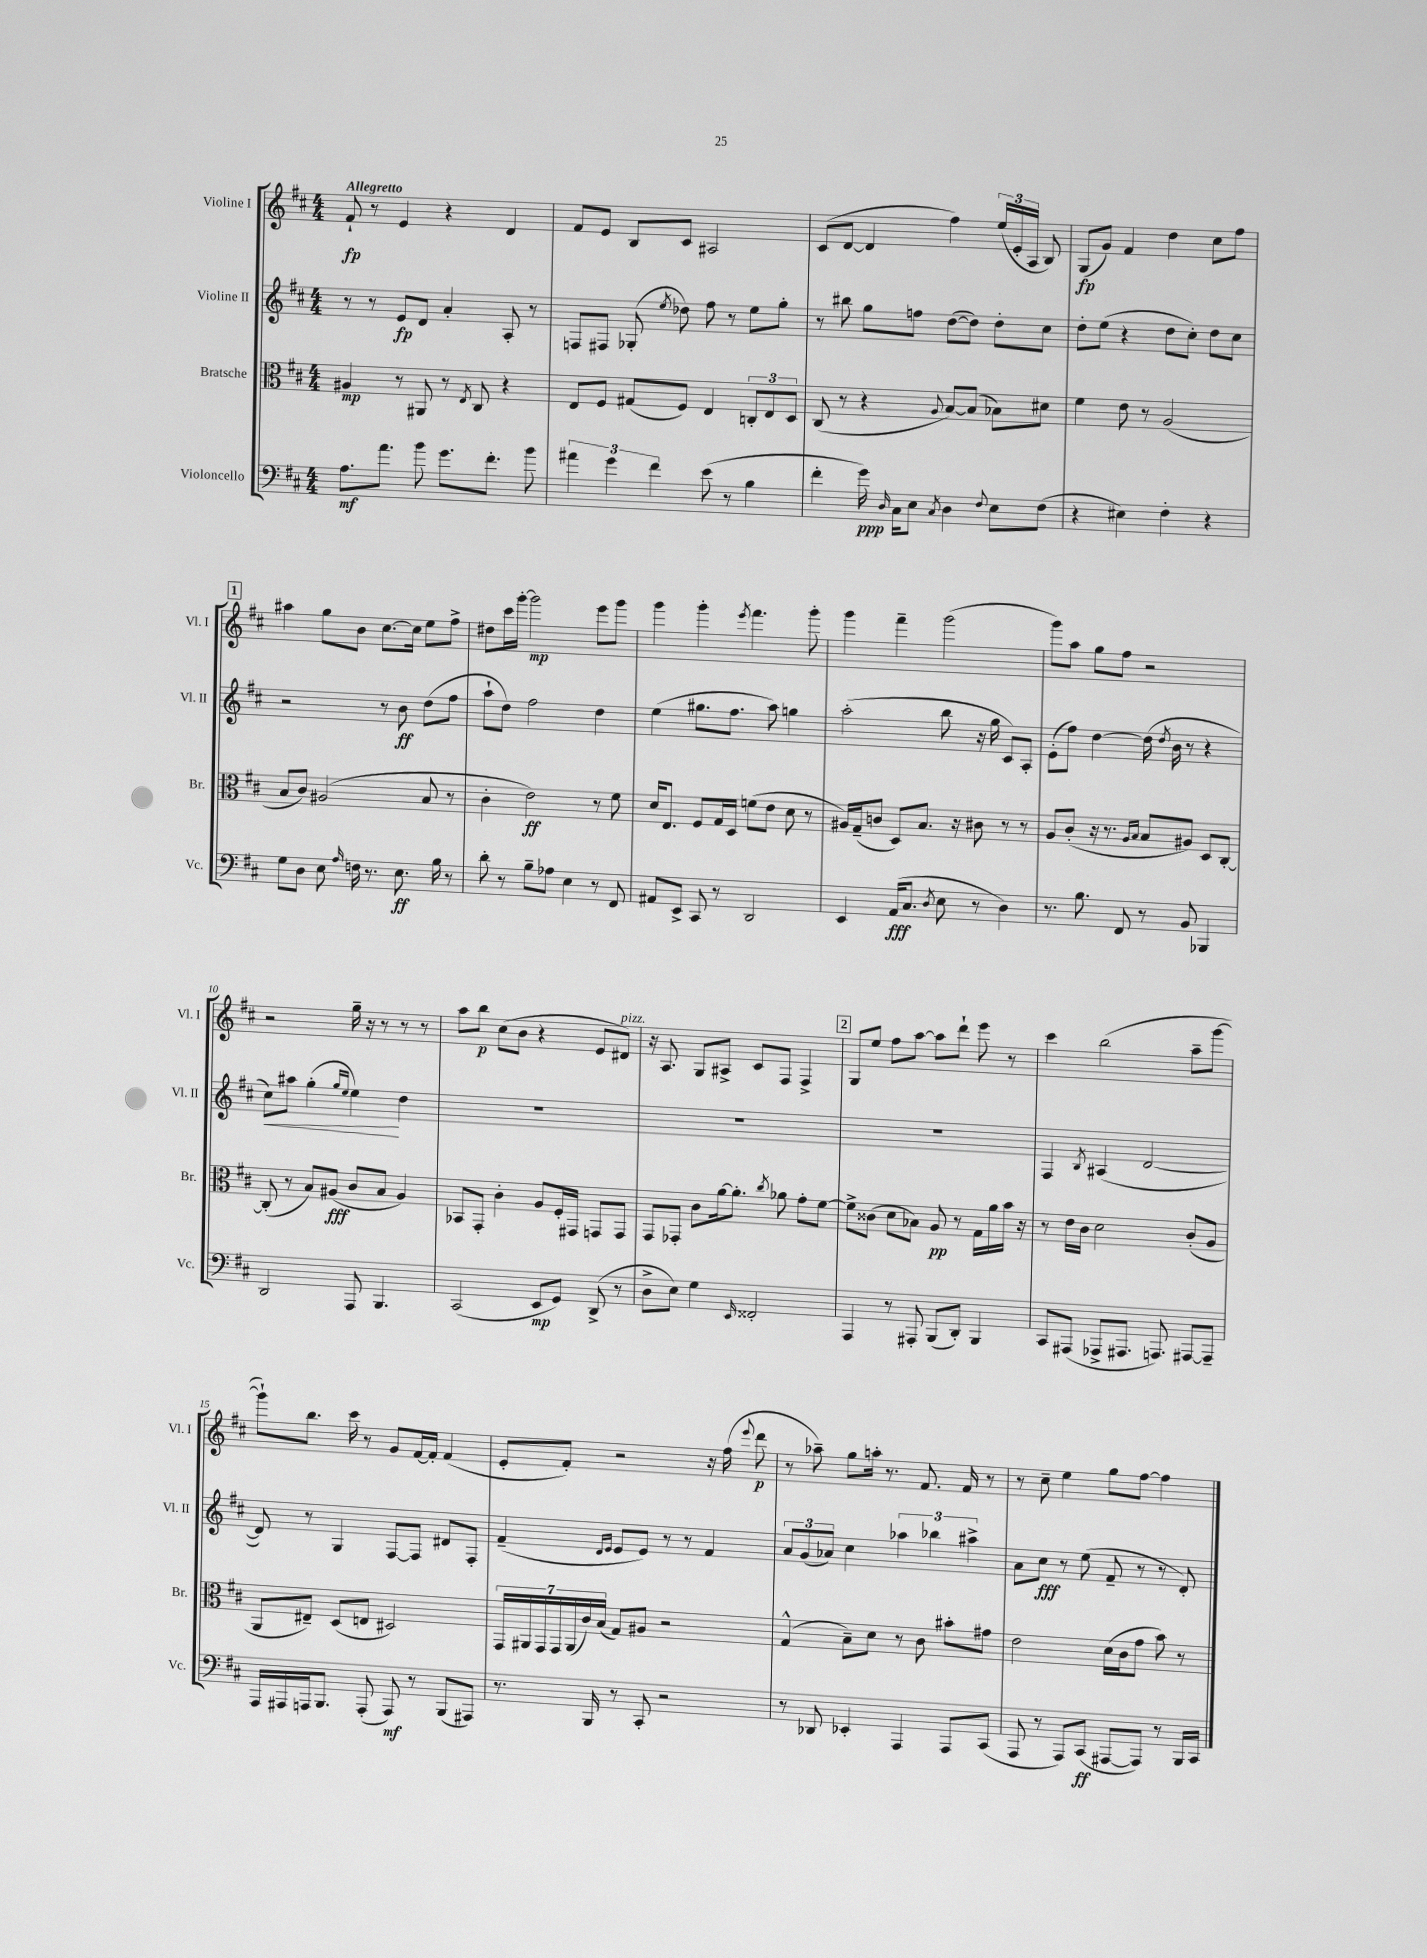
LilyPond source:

<<
\new StaffGroup <<
\new Staff = "s0" \with { instrumentName = "Violine I" shortInstrumentName = "Vl. I" } {
    \clef treble \key d \major \numericTimeSignature \time 4/4 \tempo "Allegretto"
    \autoBeamOff fis'8-!\fp r8 e'4 r4 d'4 |
    fis'8[ e'8] b8[ cis'8] ais2 |
    cis'8[( d'8]~ d'4 fis''4) \tuplet 3/2 { e''16[( e'16-. a16] } b8) |
    g8[\fp( g'8]) fis'4 d''4 cis''8[ fis''8] |
    \mark \markup { \box "1" } ais''4 g''8[ b'8] cis''8.[~ cis''16] e''8[ fis''8]-> |
    dis''8[ cis'''16 g'''16]~-. g'''2\mp e'''8[ g'''8] |
    g'''4 g'''4-. \acciaccatura { e'''8 } fis'''4. g'''8-. |
    g'''4 fis'''4-- g'''2( |
    g'''8[) a''8] g''8[ fis''8] r2 |
    r2 g''16-- r16 r8 r8 r8 |
    a''8[ b''8]\p cis''8[( b'8] r4 e'8[ dis'8]^\markup { \italic "pizz." }) |
    r16 a8. g8[ ais8]-> cis'8[ fis8] fis4-> |
    \mark \markup { \box "2" } g8[ e''8] fis''8[ a''8]~ a''8[ d'''8]-! e'''8 r8 |
    cis'''4 b''2( a''8[-- g'''8]~ |
    g'''8[-!) b''8.] cis'''16 r8 g'8[ fis'16~ fis'16]-. fis'4( |
    e'8[-. fis'8]-.) r2 r16 fis''16( \appoggiatura { e'''8 } d'''8\p |
    r8 aes''8--) g''8[ a''16]-. r8. fis'8. fis'16 r8 |
    r8 cis''8-- e''4 g''8[ fis''8]~ fis''4 \bar "|." |
}
\new Staff = "s1" \with { instrumentName = "Violine II" shortInstrumentName = "Vl. II" } {
    \clef treble \key d \major \numericTimeSignature \time 4/4
    \autoBeamOff r8 r8 e'8[\fp d'8] a'4-. a8-. r8 |
    f8[ fis8] ges8-.( \acciaccatura { e''8 } des''8) fis''8 r8 e''8[ g''8]-. |
    r8 bis''8 g''8[ f''8] d''8[~( d''8]) d''8[-. cis''8] |
    d''8[-. e''8]( r4 d''8[ cis''8]-.) d''8[ cis''8] |
    \mark \markup { \box "1" } r2 r8 b'8\ff d''8[( fis''8] |
    a''8[-! d''8]) fis''2 d''4 |
    e''4( gis''8.[ fis''8.] a''8) g''4 |
    a''2-.( b''8 r16 g''16 cis'8[) a8]-. |
    e'8[-.( fis''8]) d''4~ d''16( \acciaccatura { d''8 } b'16 r8 r4 |
    cis''8[\<) ais''8] g''4-.( \grace { g''16[ e''16] } e''4\!) d''4 |
    R1 |
    R1 |
    \mark \markup { \box "2" } R1 |
    fis4 \acciaccatura { b8 } ais4( d'2~ |
    d'8) r8 g4 fis8[~ fis8] dis'8[ fis8]-. |
    fis'4--( \grace { d'16[ e'16] } e'8[ e'8]) r8 r8 fis'4 |
    \tuplet 3/2 { a'8[ g'8( aes'8]) } cis''4 \tuplet 3/2 { aes''4 bes''4 ais''4-> } |
    a'8[ cis''8]\fff r8 e''8( fis'8-- r8 r8 d'8-.) \bar "|." |
}
\new Staff = "s2" \with { instrumentName = "Bratsche" shortInstrumentName = "Br." } {
    \clef alto \key d \major \numericTimeSignature \time 4/4
    \autoBeamOff ais4\mp r8 ais,8 r8 \acciaccatura { e8 } cis8 r4 |
    e8[ fis8] gis8[( fis8]) e4 \tuplet 3/2 { c8[-. e8 d8] } |
    cis8( r8 r4 \appoggiatura { a8 } b8[~) b8]( bes8[) dis'8] |
    fis'4 e'8 r8 a2( |
    \mark \markup { \box "1" } b8[ cis'8]) ais2( b8 r8 |
    cis'4-. e'2\ff) r8 fis'8 |
    d'16[ e8.] fis8[ g16 d16] f'8[( e'8] d'8 r8 |
    ais16[) g16--( c'8] d8[) b8.] r16 cis'8 r8 r8 |
    a8[ cis'8]-.( r16 r8. \grace { a16[ b16] } b8[ ais8]) d8[ cis8]~-. |
    cis8-.( r8 b8[) ais8]\fff( cis'8[ b8] ais4) |
    bes,8[ g,8]-. cis'4-. a8[ fis16-. gis,16] g,8[ g,8] |
    g,8[ ges,8]-. cis'8[ a'16~ a'8.]-. \acciaccatura { cis''8 } aes'8 g'8[-. fis'8]~ |
    \mark \markup { \box "2" } fis'8[-> cisis'8]( d'8[ bes8]) a8\pp r8 g16[ a'16 b'16] r16 |
    r8 e'16[ cis'16] d'2 cis'8[-.( a8] |
    a,8[ eis8]--) d8[( e8] dis2) |
    \tuplet 7/4 { g,16[ ais,16 g,16 g,16 ais,16( cis'16) b16]( } g8[) ais8] r2 |
    g4-^( b8[--) d'8] r8 cis'8 bis'8[-. gis'8] |
    e'2 d'16[( cis'16 g'8] b'8) r8 \bar "|." |
}
\new Staff = "s3" \with { instrumentName = "Violoncello" shortInstrumentName = "Vc." } {
    \clef bass \key d \major \numericTimeSignature \time 4/4
    \autoBeamOff a8.[\mf a'8.] b'8 g'8.[ fis'8.]-. b'8 |
    \tuplet 3/2 { ais'4 g'4 fis'4 } e'8( r8 b4 |
    fis'4-. g'16\ppp) \grace { d16 } cis16[ e8] \acciaccatura { cis8 } d4 \appoggiatura { fis8 } e8[ fis8]( |
    r4 eis4) fis4-. r4 |
    \mark \markup { \box "1" } g8[ d8] e8 \grace { a16 } f16 r8. e8.\ff b16 r8 |
    d'8-. r8 b8[-- aes8] e4 r8 fis,8 |
    ais,8[ e,8]-> cis,8 r8 d,2 |
    e,4 a,16[\fff( cis8.] \acciaccatura { d8 } e8 r8 d4) |
    r8. b8. fis,8 r8 b,8 bes,,4 |
    d,2 a,,8 b,,4. |
    cis,2( e,8[\mp g,8]) d,8->( r8 |
    d8[-> e8]) g4 \grace { e,16 } fisis,2-. |
    \mark \markup { \box "2" } a,,4 r8 ais,,8-. b,,8[( d,8]-.) b,,4 |
    cis,8[ ais,,8]( aes,,8[-> ais,,8.] a,,8.) ais,,8[~ ais,,8]-- |
    a,,16[ ais,,16 a,,16 b,,8.] a,,8-.( a,,8\mf) r8 b,,8[( ais,,8]) |
    r8. b,,16 r8 cis,8-. r2 |
    r8 des,8 ees,4-. a,,4 a,,8[ cis,8]( |
    a,,8 r8 a,,8[) cis,8]\ff( ais,,8[~ ais,,8]) r8 b,,16[ cis,16] \bar "|." |
}
>>
>>
